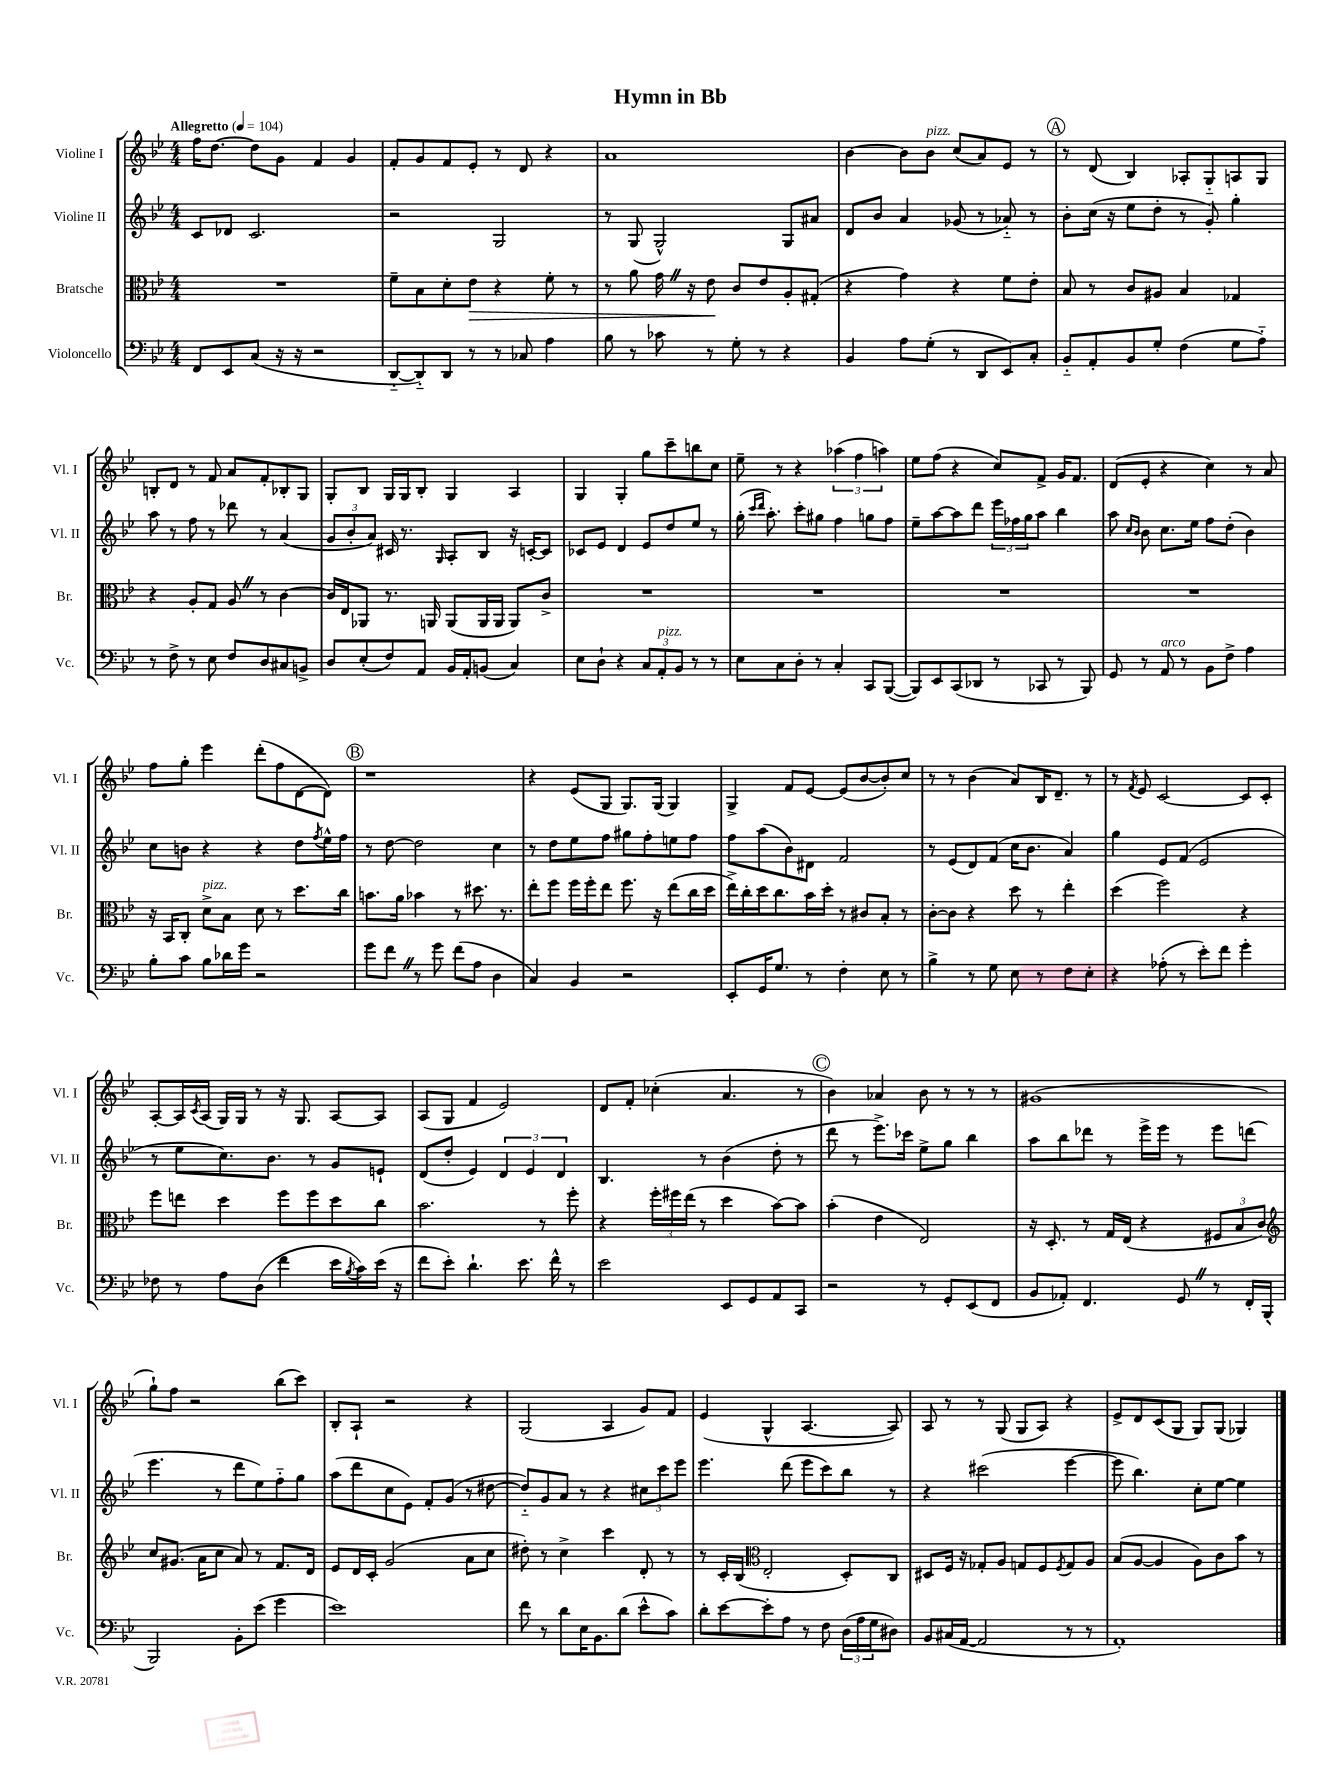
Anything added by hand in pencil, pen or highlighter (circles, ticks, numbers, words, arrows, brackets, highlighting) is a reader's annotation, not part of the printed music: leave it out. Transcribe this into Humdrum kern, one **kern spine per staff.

**kern	**kern	**dynam	**kern	**kern
*part4	*part3	*part3	*part2	*part1
*staff4	*staff3	*staff3	*staff2	*staff1
*I"Violoncello	*I"Bratsche	*	*I"Violine II	*I"Violine I
*I'Vc.	*I'Br.	*	*I'Vl. II	*I'Vl. I
*clefF4	*clefC3	*	*clefG2	*clefG2
*k[b-e-]	*k[b-e-]	*	*k[b-e-]	*k[b-e-]
*M4/4	*M4/4	*	*M4/4	*M4/4
*MM104	*MM104	*	*MM104	*MM104
=1	=1	=1	=1	=1
!	!	!	!	!LO:TX:a:B:t=Allegretto
8FF/L	1r	.	8c/L	16ff\KL
.	.	.	.	[8.dd\J
8EE-/	.	.	8d-X/J	.
(8C/J	.	.	2.c/	8dd\L]
16r	.	.	.	8g\J
16r	.	.	.	.
2r	.	.	.	4f/
.	.	.	.	4g/
=2	=2	=2	=2	=2
[8DD/L	8f~\L	.	2r	8f'/L
8DD/])	8B-\	.	.	8g/
8DD/J	8d'\	.	.	8f/
!	!	!LO:HP:b	!	!
8r	8e-\J	>	.	8e-'/J
8r	4r	.	2G/	8r
8C-X/	.	.	.	8d/
4A\	8f'\	.	.	4r
.	8r	.	.	.
=3	=3	=3	=3	=3
8B-\	8r	.	8r	1a
8r	8a\	.	(8G/	.
8c-X\	16gZ\	.	2G^^/)	.
.	16r	.	.	.
8r	8e-\	.	.	.
8G'\	8c/L	]	.	.
8r	8e-/	.	.	.
4r	8A'/	.	8G/L	.
.	(8G#X'/J	.	8a#X/J	.
=4	=4	=4	=4	=4
4BB-/	4r	.	8d/L	[4b-\
.	.	.	8b-/J	.
8A\L	4g\)	.	4a/	8b-\L]
!	!	!	!	!LO:TX:a:i:t=pizz.
(8G'\J	.	.	.	8b-\J
8r	4r	.	(8g-X/	(8cc/L
8DD/L	.	.	8r	8a/)
8EE-/)	8f\L	.	8a-X/)	8e-/J
8C'/J	8e-'\J	.	8r	8r
!!LO:REH:place=s1:t=A
=5	=5	=5	=5	=5
8BB-/L	8B-/	.	8b-'\L	8r
8AA'/	8r	.	(16cc\Jk	(8d/
.	.	.	16r	.
8BB-/	8c/L	.	8ee-\L	4B-/)
8G'/J	8A#X/J	.	8dd'\J	.
(4F\	4B-/	.	8r	8A-X'/L
.	.	.	8g'/)	8G/
8G\L	4G-X/	.	4gg'\	8An/
8A\J)	.	.	.	8G/J
!!LO:LB:g=z
=6	=6	=6	=6	=6
8r	4r	.	8aa\	8Bn'/L
8F^\	.	.	8r	8d/J
8r	8A'/L	.	8ff\	8r
8E-\	8G/J	.	8r	8f/
8F/L	8AZ/	.	8ddd-X\	8a/L
8D/	8r	.	8r	8f'/
8C#X/	[4c\	.	(4a/	8B-X'/
8BBn^/J	.	.	.	8G/J
=7	=7	=7	=7	=7
8D/L	16c/LL]	.	12g/L	8G'/L
.	16E-/J	.	.	.
.	.	.	12b-'/	.
(8E-'/	8AA-X/J	.	.	8B-/J
.	.	.	12a/J)	.
8F/)	8.r	.	16c#X/	16G/LL
.	.	.	8.r	16G/J
8AA/J	.	.	.	8B-'/J
.	16AAn/	.	.	.
.	.	.	16qqG/	.
16BB-/LL	(8AA/L	.	8A'/L	4G/
16AA'/J	.	.	.	.
(8BBn/J	16AA/L	.	8B-/J	.
.	16AA/JJ	.	.	.
4C/)	8AA/L)	.	16r	4A/
.	.	.	[16cn'/KL	.
.	8c^/J	.	8c/J]	.
=8	=8	=8	=8	=8
8E-\L	1r	.	8c-X/L	4G/
8D`\J	.	.	8e-/J	.
4r	.	.	4d/	4G'/
12C/L	.	.	8e-/L	8gg\L
!LO:TX:a:i:t=pizz.	!	!	!	!
12AA'/	.	.	.	.
.	.	.	8dd/	8ccc~\
12BB-/J	.	.	.	.
8r	.	.	8ee-/J	8bbn\
8r	.	.	8r	8cc\J
=9	=9	=9	=9	=9
8E-\L	1r	.	(16gg'\	8ee-~\
.	.	.	16qqccc/LL	.
.	.	.	16qqddd/JJ	.
.	.	.	8.aa'\)	.
8C\	.	.	.	8r
8D'\J	.	.	8ccc'\L	4r
8r	.	.	8gg#X\J	.
4C'/	.	.	4ff\	(6aa-X\
.	.	.	.	6ff\
8CC/L	.	.	8ggn\L	.
.	.	.	.	6aan\)
([8BBB-/J	.	.	8ff\J	.
=10	=10	=10	=10	=10
8BBB-/L])	1r	.	8ee-~\L	8ee-\L
8EE-/	.	.	[8aa\	(8ff\J
(8CC/	.	.	8aa\]	4r
8DD-X/J	.	.	8ddd\J	.
8r	.	.	24eee-\LL	8cc/L)
.	.	.	24ff-X\	.
.	.	.	24gg\J	.
8CC-X/	.	.	8aa\J	8f^/J
8r	.	.	4bb-\	16g/KL
.	.	.	.	8.f/J
8BBB-/)	.	.	.	.
=11	=11	=11	=11	=11
8GG/	1r	.	8aa\	(8d/L
.	.	.	16qqcc/LL	.
.	.	.	16qqb-/JJ	.
8r	.	.	8b-\	8e-'/J
!LO:TX:a:i:t=arco	!	!	!	!
8AA/	.	.	8.cc\L	4r
8r	.	.	.	.
.	.	.	16ee-\Jk	.
8BB-\L	.	.	8ff\L	4cc\)
8F^\J	.	.	(8dd'\J	.
4A\	.	.	4b-\)	8r
.	.	.	.	8a/
!!LO:LB:g=z
=12	=12	=12	=12	=12
8B-'\L	16r	.	8cc\L	8ff\L
.	16BB-/KL	.	.	.
8c\J	8C'/J	.	8bn\J	8gg'\J
!	!LO:TX:a:i:t=pizz.	!	!	!
8B-\L	8d^\L	.	4r	4eee-\
16d-X\L	8B-\J	.	.	.
16g\JJ	.	.	.	.
2r	8d\	.	4r	(8ddd'\L
.	8r	.	.	8ff\
.	8.dd\L	.	8dd\L	[8d\
.	.	.	8qff/	.
.	.	.	16ee-^^\L	8d\J])
.	16cc\Jk	.	16ff\JJ	.
!!LO:REH:place=s1:t=B
=13	=13	=13	=13	=13
8g\L	8.bn\L	.	8r	1r
8fZ\J	.	.	[8dd\	.
.	16a\Jk	.	.	.
8r	4b-X\	.	2dd\]	.
8g\	.	.	.	.
(8f\L	8r	.	.	.
8A\J	8.dd#X\	.	.	.
4D\	.	.	4cc\	.
.	8.r	.	.	.
=14	=14	=14	=14	=14
4C/)	8ee-'\L	.	8r	4r
.	8ff\J	.	8dd\L	.
4BB-/	16ff\LL	.	8ee-\	(8e-/L
.	16ff'\J	.	.	.
.	8ee-\J	.	8ff\J	8G/J
2r	8.ff\	.	8gg#X\L	8.G/L)
.	.	.	8ff'\	.
.	16r	.	.	(16G/Jk
.	(8ee-\L	.	8een\	4G/)
.	16cc\L	.	8ff\J	.
.	16dd\JJ	.	.	.
=15	=15	=15	=15	=15
8EE-'/L	16ee-^\LL)	.	8ff\L	4G^/
.	16cc'\	.	.	.
16GG/K	16dd\J	.	(8aa\	.
8.G/J	8.cc\	.	.	.
.	.	.	8b-\)	8f/L
8r	16b-\L	.	8d#X\J	[8e-/J
.	16dd'\JJ	.	.	.
4F'\	8r	.	2f/	(8e-/L]
.	8c#X/L	.	.	[8b-/
8E-\	8B-'/J	.	.	8b-'/])
8r	8r	.	.	8cc/J
=16	=16	=16	=16	=16
4B-^\	[8c'\L	.	8r	8r
.	8c\J]	.	(8e-/L	8r
8r	4r	.	8d/)	(4b-\
8G\	.	.	(8f/J	.
8E-\	8dd\	.	16cc\KL	8a/L)
.	.	.	8.b-\J	.
8r	8r	.	.	16B-/K
.	.	.	.	8.d~/J
8F\L	4ee-'\	.	4a/)	.
8E-'\J	.	.	.	8r
=17	=17	=17	=17	=17
4r	(4dd\	.	4gg\	8r
.	.	.	.	8qf/
.	.	.	.	8e-/
(8A-X'\	2ff\)	.	8e-/L	[2c/
8r	.	.	(8f/J	.
8e-'\L)	.	.	2e-/	.
8f\J	.	.	.	.
4g'\	4r	.	.	8c/L]
.	.	.	.	8c'/J
!!LO:LB:g=z
=18	=18	=18	=18	=18
8F-X\	8ff\L	.	8r	[8A'/L
8r	8een\J	.	8ee-\L	16A/L]
.	.	.	.	8qc/
.	.	.	.	(16A/JJ
8A\L	4dd\	.	8.cc\)	16G/LL)
.	.	.	.	16G/JJ
(8D\J	.	.	.	8r
.	.	.	8.b-\J	.
4f\	8ff\L	.	.	16r
.	.	.	.	8.G/
.	8ff\	.	8r	.
16e-\LL	8dd\	.	8g/L	[8A/L
8qB-/	.	.	.	.
16c\)	.	.	.	.
(16e-\JJ	8cc\J	.	8en`/J	8A/J]
16r	.	.	.	.
=19	=19	=19	=19	=19
8f\L	2.b-\	.	(8d/L	(8A/L
8e-'\J)	.	.	8dd'/J	8G/J
4.d`\	.	.	4e-/)	4f/
.	.	.	6d/	2e-/)
8.e-\	.	.	.	.
.	.	.	6e-/	.
.	8r	.	.	.
16f^^\	.	.	.	.
.	.	.	6d/	.
8r	8ff'\	.	.	.
=20	=20	=20	=20	=20
2e-\	4r	.	4.B-/	8d/L
.	.	.	.	8f'/J
.	24ff'\LL	.	.	(4cc-X'\
.	24ff#X\	.	.	.
.	(24ee-\JJ	.	.	.
.	8r	.	8r	.
8EE-/L	4dd\	.	(4b-\	4.a/
8GG/	.	.	.	.
8AA/	[8b-\L)	.	8dd'\	.
8CC/J	8b-\J]	.	8r	8r
!!LO:REH:place=s1:t=C
=21	=21	=21	=21	=21
2r	(4b-'\	.	8ddd\	4b-\)
.	.	.	8r	.
.	4e-\	.	8.eee-^\L)	4a-X/
.	.	.	16ccc-X\Jk	.
8r	2E-/)	.	8ee-^\L	8b-\
8GG'/L	.	.	8gg\J	8r
(8EE-/	.	.	4bb-\	8r
8FF/J	.	.	.	8r
=22	=22	=22	=22	=22
8BB-/L	16r	.	8aa\L	(1g#X
.	8.D'/	.	.	.
8AA-X'/J)	.	.	8bb-\	.
4.FF/	8r	.	8ddd-X\J	.
.	16G/LL	.	8r	.
.	(16E-/JJ	.	.	.
.	4r	.	16eee-^\LL	.
.	.	.	16eee-\JJ	.
8GGZ/	.	.	8r	.
8r	12F#X/L	.	8eee-\L	.
.	12B-/	.	.	.
16FF'/LL	.	.	(8dddn\J	.
.	12c/J)	.	.	.
(16BBB-'/JJ	.	.	.	.
!!LO:LB:g=z
=23	=23	=23	=23	=23
*	*clefG2	*	*	*
2BBB-/)	8cc/L	.	4.eee-\	8gg`\L)
.	(8.g#X/J	.	.	8ff\J
.	.	.	.	2r
.	16a\KL	.	.	.
.	8cc\J	.	8r	.
8BB-'\L	8a/)	.	8ddd\L	.
(8e-\J	8r	.	8ee-\)	.
4g\	8.f/L	.	8ff\	(8bb-\L
.	.	.	8gg\J	8ccc\J)
.	16d/Jk	.	.	.
=24	=24	=24	=24	=24
1e-)	8e-/L	.	(8aa\L	8B-'/L
.	16d/L	.	8ddd\	8A`/J
.	16c'/JJ	.	.	.
.	(2g/	.	8cc\	2r
.	.	.	8e-\J)	.
.	.	.	8f'/L	.
.	.	.	(8g/J	.
.	8a\L	.	8r	4r
.	8cc\J	.	[8dd#X\	.
=25	=25	=25	=25	=25
8f\	8dd#X'\)	.	8dd#/L])	(2G/
8r	8r	.	8g/	.
8d\L	4cc^\	.	8a/J	.
16E-\K	.	.	8r	.
8.BB-\	.	.	.	.
.	4ccc\	.	4r	4A/
(8d\J	.	.	.	.
8e-^^\L	8d'/	.	12cc#X\L	8g/L)
.	.	.	12ccc\	.
8c\J)	8r	.	.	8f/J
.	.	.	12eee-\J	.
=26	=26	=26	=26	=26
8d'\L	8r	.	4.eee-\	(4e-/
[8e-\	16c'/LL	.	.	.
.	(16B-/JJ	.	.	.
*	*clefC3	*	*	*
8e-'\]	2E-'/	.	.	4G^^/
8A\J	.	.	(8ddd\	.
8r	.	.	8eee-\L	[4.A/
8F\	.	.	8ccc\)	.
(24D\LL	8D'/L)	.	8bb-\J	.
24A\	.	.	.	.
24G\J	.	.	.	.
8D#X\J)	8C/J	.	8r	8A/])
=27	=27	=27	=27	=27
8BB-/L	8D#X/L	.	4r	8A/
(16C#X/L	16F/Jk	.	.	8r
[16AA/JJ	16r	.	.	.
2AA/]	8G-X'/L	.	(2ccc#X\	8r
.	8A/J	.	.	(8G/
.	8Gn/L	.	.	8G/L
.	8F/	.	.	8A/J)
.	8qF/	.	.	.
8r	8G/	.	[4eee-\	4r
8r	8A/J	.	.	.
=28	=28	=28	=28	=28
1AA')	(8B-/L	.	8eee-\]	8e-^/L
.	[8A/J	.	4.bb-\)	8d/
.	4A/]	.	.	(8c/
.	.	.	.	8G/J
.	8A\L)	.	8cc'\L	8G/L)
.	8c\	.	[8ee-\J	(8G/J
.	8b-\J	.	4ee-\]	4G-X/)
.	8r	.	.	.
==	==	==	==	==
*-	*-	*-	*-	*-
